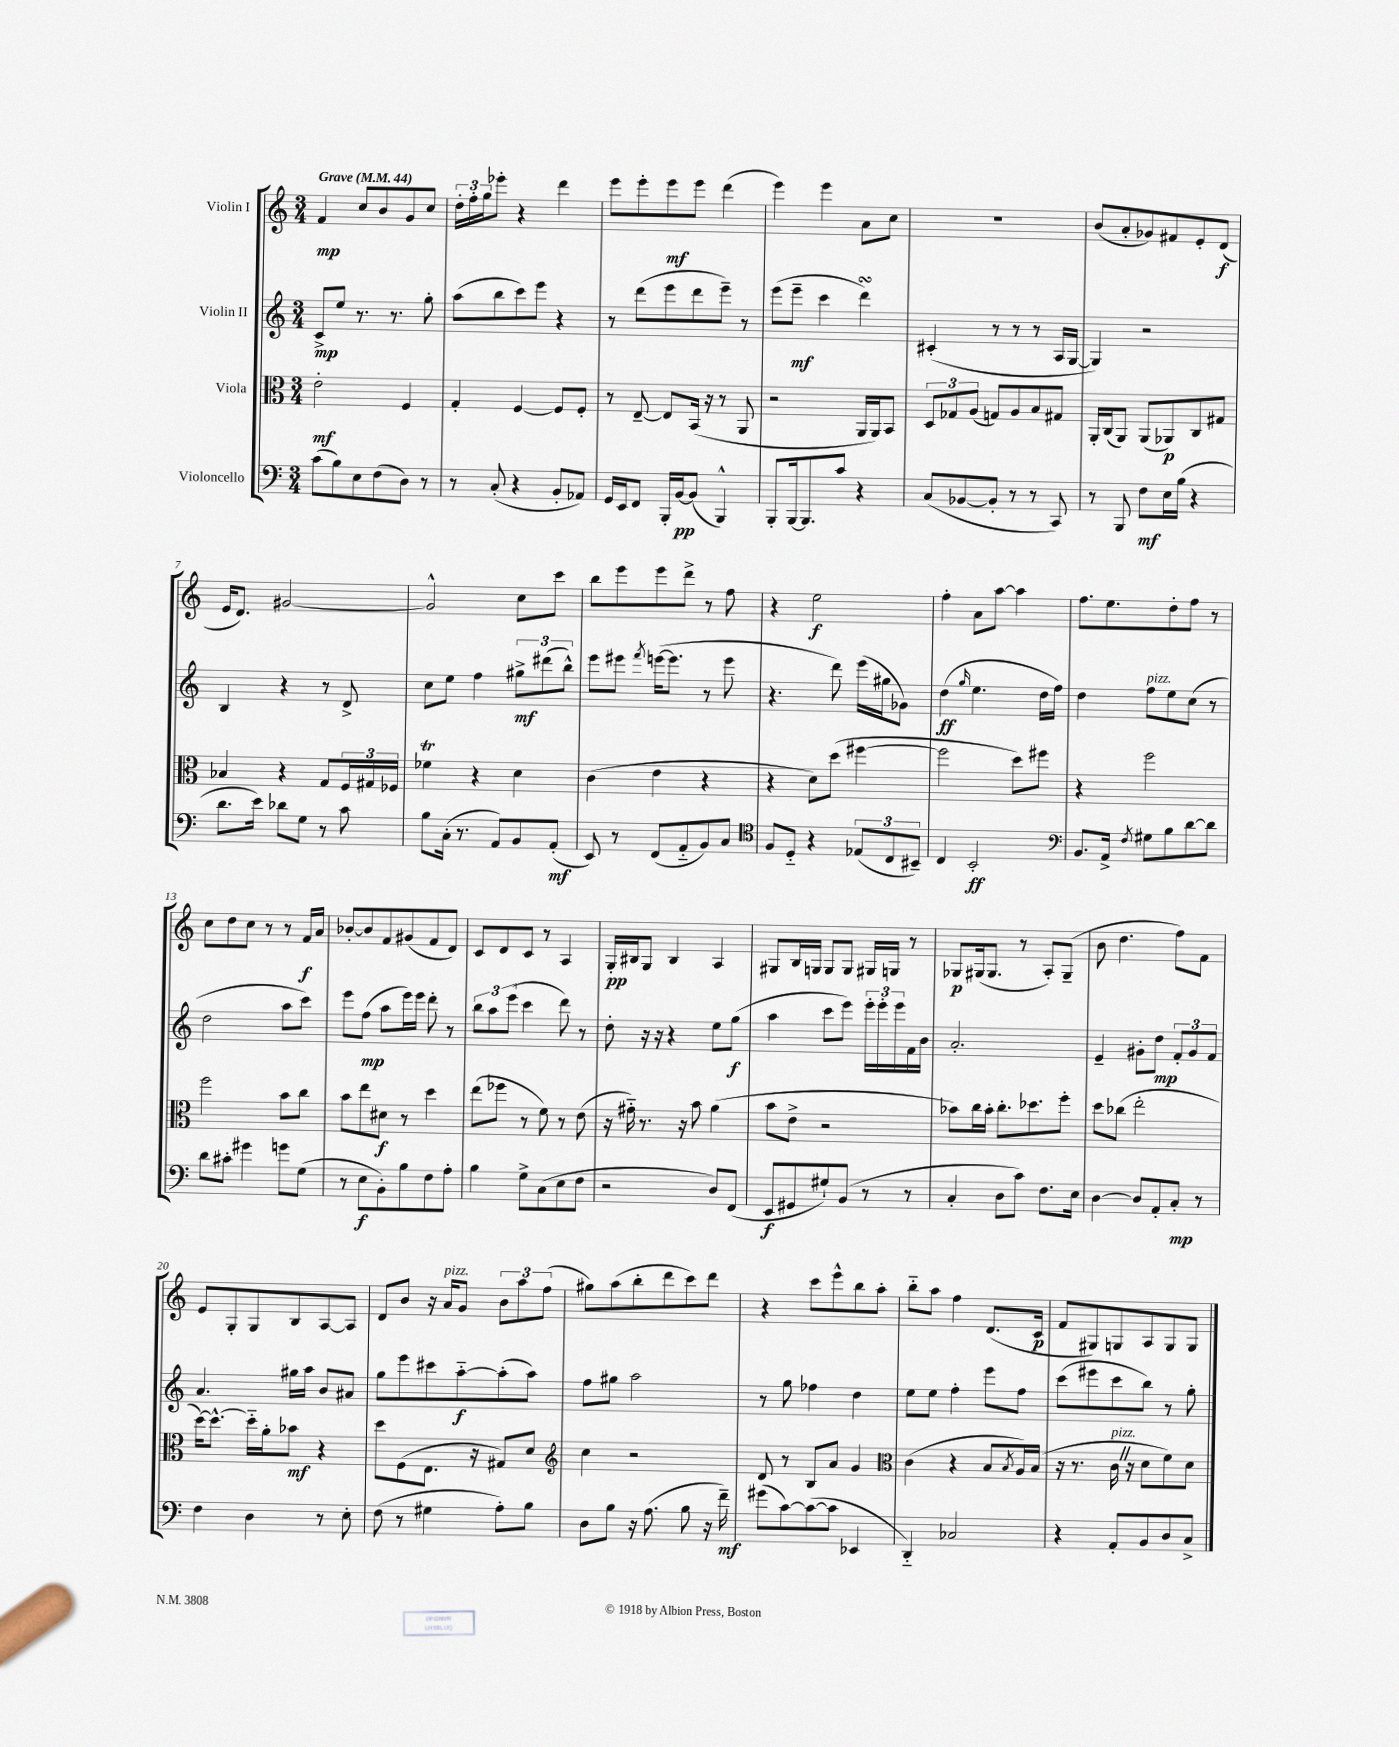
<<
\new StaffGroup <<
\new Staff = "s0" \with { instrumentName = "Violin I" } {
    \clef treble \key c \major \numericTimeSignature \time 3/4 \tempo "Grave" 4 = 44
    f'4\mp c''8 b'8 g'8 c''8 |
    \tuplet 3/2 { d''16-. f''16-. g''16 } ees'''8-. r4 d'''4 |
    e'''8 e'''8-. e'''8\mf e'''8 d'''4( |
    e'''4) e'''4 a'8 c''8 |
    R2. |
    b'8( a'8-. ges'8) fis'8 e'8-. d'8\f( |
    e'16 d'8.) gis'2~ |
    gis'2-^ c''8 c'''8 |
    b''8 e'''8 e'''8 d'''8-> r8 f''8 |
    r4 e''2\f |
    f''4-. a'8 a''8~ a''4 |
    f''8. e''8. d''8-. f''8 r8 |
    c''8 d''8 c''8 r8 r8 f'16\f a'16 |
    bes'8~-. bes'8 f'8 gis'8( f'8 d'8) |
    c'8 d'8 c'8 r8 a4 |
    g16-.\pp bis16 g8 bis4 a4 |
    gis8 b16 g16 g8 g8 gis16 g16 r8 |
    ges8\p gis16( gis8. r8 a8-.) gis8--( |
    b'8 d''4. f''8) f'8 |
    e'8 g8-. g8 b8 a8~ a8 |
    d'8 b'8 r16 a'16^\markup { \italic "pizz." } g'8 \tuplet 3/2 { b'8 a''8 f''8( } |
    gis''8) a''8( b''8-. d'''8 c'''8) d'''8 |
    r4 c'''8 e'''8-^ b''8 a''8-. |
    b''8-_ a''8 f''4 d'8.( c'16\p |
    f'8 gis8) g8 a8 g8 g8 \bar "|." |
}
\new Staff = "s1" \with { instrumentName = "Violin II" } {
    \clef treble \key c \major \numericTimeSignature \time 3/4
    c'8->\mp e''8 r8. r8. g''8-. |
    a''8( b''8 c'''8) e'''8 r4 |
    r8 d'''8( e'''8 d'''8 e'''8--) r8 |
    e'''8( e'''8--\mf c'''4 d'''4\turn) |
    cis'4-.( r8 r8 r8 a16 g16~ |
    g4) r2 |
    b4 r4 r8 d'8-> |
    c''8 e''8 f''4 \tuplet 3/2 { gis''8->\mf dis'''8( b''8-^) } |
    e'''8 eis'''8 \acciaccatura { f'''8 } e'''16~( e'''8. r8 e'''8 |
    r4. d'''8) e'''16( gis''16 ges'8) |
    d''4\ff( \grace { g''16 } e''4. d''16 f''16) |
    d''4 f''8^\markup { \italic "pizz." } e''8 c''8( r8 |
    d''2 a''8 c'''8) |
    e'''8 f''8\mp( a''8 e'''16) e'''16 d'''8-. r8 |
    \tuplet 3/2 { b''8 a''8 e'''8( } c'''4 d'''8) r8 |
    d''8-. r16 r16 r4 e''8 g''8\f( |
    a''4 c'''8 e'''8) \tuplet 3/2 { e'''16-. e'''16-. e'''16 } f'16 b'16 |
    a'2.-. |
    e'4-- gis'8-. d''8\mp \tuplet 3/2 { f'8-. gis'8 f'8 } |
    a'4. gis''16 a''16 b'8 ais'8 |
    g''8 e'''8 cis'''8 a''8~-_\f a''8-.( a''8) |
    f''8 gis''8 a''2 |
    r8 g''8 fes''4 d''4 |
    e''8 e''8 f''4-. e'''8 f''8 |
    c'''8( eis'''8 c'''8 b''8) r8 g''8-. \bar "|." |
}
\new Staff = "s2" \with { instrumentName = "Viola" } {
    \clef alto \key c \major \numericTimeSignature \time 3/4
    e'2-.\mf f4 |
    g4-. f4~ f8 f8-. |
    r8 e8~-- e8 b,16( r16 r8 a,8 |
    r2 a,16 a,16) b,8 |
    \tuplet 3/2 { d8 ges8 a8( } g8) a8 b8 gis8 |
    a,16-. c16( a,8) a,8( aes,8\p) c8 gis8 |
    bes4 r4 g8 \tuplet 3/2 { f16 gis16 fes16 } |
    fes'4\trill r4 d'4 |
    c'4( e'4 r4 |
    r4 d'8) d''8( fis''4~ |
    fis''2 d''8) fis''8 |
    r4 f''2 |
    f''2 b'8 c''8 |
    b'8 e''8 dis'8\f r8 d''4 |
    e''8( fes''8 r8 f'8) r8 e'8( |
    r16 gis'16-_) r8. r16 b'8 a'4( |
    b'8 e'8-> r2 |
    bes'8) c''16 bes'16-. c''8.-. des''8. f''8-. |
    d''8 ces''8( e''2-. |
    d''16~) d''8.~-^ d''16-_ a'16-. bes'8\mf r4 |
    d''8 f8( e8. r16 gis8) d'8 |
    \clef treble c''4 r2 |
    d'8 r8 b8 a'8 g'4 |
    \clef alto c'4( r4 b8 \acciaccatura { b8 } a16) b16( |
    r16 r8. c'16^\markup { \italic "pizz." } \once \override BreathingSign.text = \markup { \musicglyph "scripts.caesura.straight" } \breathe r16 d'8 f'8) d'8 \bar "|." |
}
\new Staff = "s3" \with { instrumentName = "Violoncello" } {
    \clef bass \key c \major \numericTimeSignature \time 3/4
    c'8( b8) e8 f8( d8) r8 |
    r8 c8-.( r4 b,8-. aes,8) |
    g,16 e,16 f,8 b,,16-. b,16~\pp b,8( b,,4-^) |
    b,,8-. b,,16~ b,,8. c'8 r4 |
    c8( bes,8~ bes,8-. r8 r8 c,8) |
    r8 b,,8 f8\mf e16 b16( r4 |
    d'8. e'16) des'8 g8 r8 c'8 |
    b8 c16-.( r8. a,8) b,8 a,8-.\mf( |
    e,8) r8 f,8( a,8-_ b,8) c8 |
    \clef tenor f8 d8-_ r4 \tuplet 3/2 { ees8( c8 bis,8--) } |
    c4 b,2-.\ff |
    \clef bass b,8. a,16-> \acciaccatura { f8 } gis8 b8 d'8~ d'8 |
    d'8 cis'8-. gis'4 g'8 g8( |
    r8 e8\f b,8-.) b8 f8 a8-. |
    b4 g8-> c8( e8 f8 |
    r2 d8) f,8( |
    e,8\f gis,8 gis8-!) b,8( r8 r8 |
    c4-. d8 c'8) f8. e16 |
    d4~ d8 a,8-. c8-.\mp r8 |
    f4 d4 r8 e8-. |
    f8( r8 gis4 a8-.) b8 |
    d8 b8 r16 a8.( b8 r16 f'16--\mf) |
    gis'8( c'8~) c'8~( c'8 ees,4 |
    d,4-_) ces2 |
    r4 a,8-. b,8 d8 c8-> \bar "|." |
}
>>
>>
